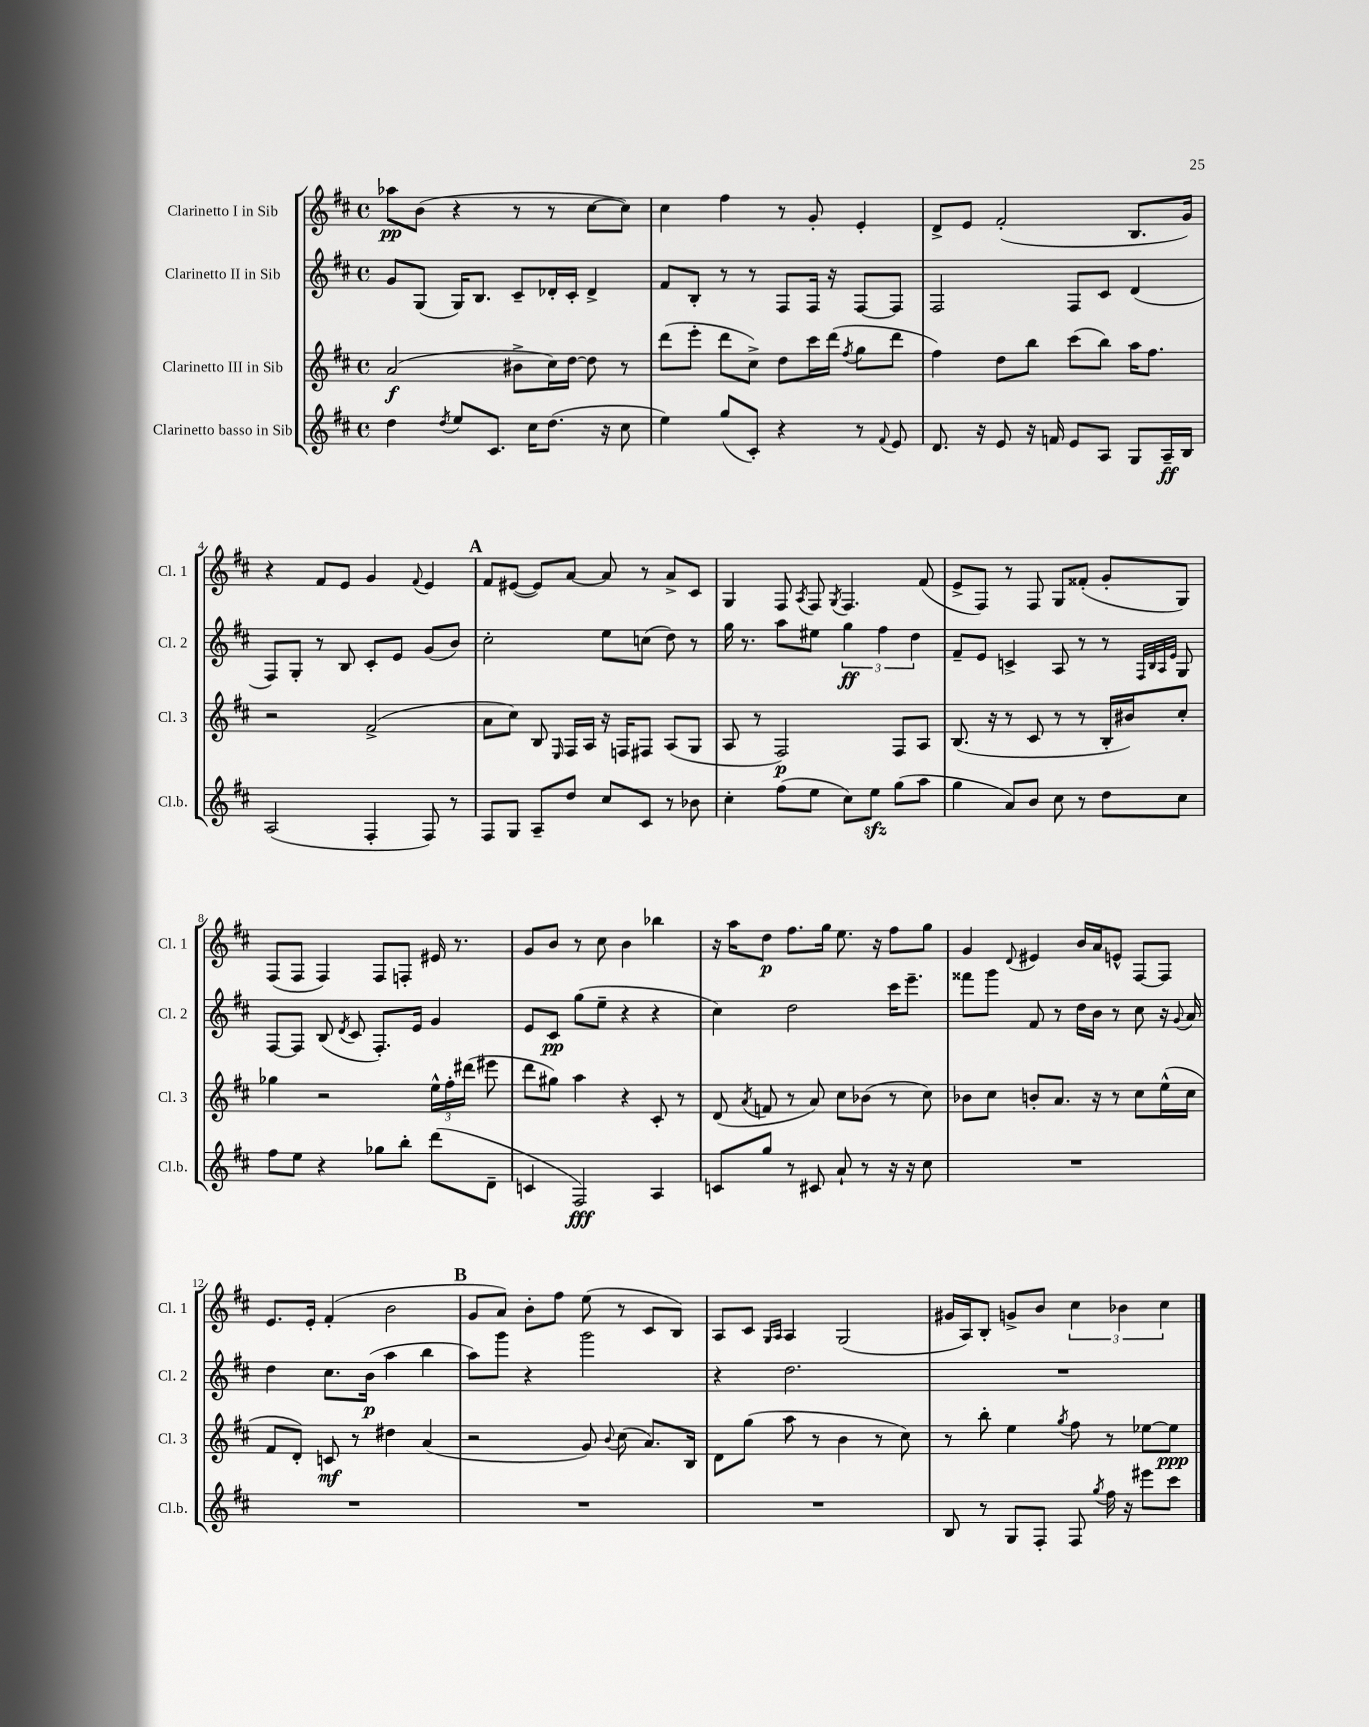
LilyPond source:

<<
\new StaffGroup <<
\new Staff = "s0" \with { instrumentName = "Clarinetto I in Sib" shortInstrumentName = "Cl. 1" } {
    \clef treble \key d \major \defaultTimeSignature \time 4/4
    \autoBeamOff aes''8[\pp b'8]( r4 r8 r8 cis''8[~ cis''8]) |
    cis''4 fis''4 r8 g'8-. e'4-. |
    d'8[-> e'8] fis'2-.( b8.[ g'16]) |
    r4 fis'8[ e'8] g'4 \appoggiatura { fis'8 } e'4 |
    \mark \markup { \bold "A" } fis'8[ eis'8]~( eis'8[) a'8]~ a'8 r8 a'8[-> cis'8] |
    g4 fis8 \acciaccatura { a8 } fis8 \acciaccatura { g8 } fis4. fis'8( |
    e'8[-> fis8]) r8 fis8 g8[ fisis'8]-.( g'8[-. g8]) |
    fis8[( fis8] fis4) fis8[ f8]-. eis'16 r8. |
    g'8[ b'8] r8 cis''8 b'4 bes''4 |
    r16 a''16[ d''8]\p fis''8.[ g''16] e''8. r16 fis''8[ g''8] |
    g'4 \appoggiatura { d'8 } eis'4 b'16[ a'16 e'8]-^ fis8[~ fis8] |
    e'8.[ e'16]-. fis'4-.( b'2 |
    \mark \markup { \bold "B" } g'8[ a'8]) b'8[-. fis''8] e''8( r8 cis'8[ b8]) |
    a8[ cis'8] \grace { g16[ a16] } a4 g2( |
    gis'16[ a16) b8]-. g'8[-> b'8] \tuplet 3/2 { cis''4 bes'4 cis''4 } \bar "|." |
}
\new Staff = "s1" \with { instrumentName = "Clarinetto II in Sib" shortInstrumentName = "Cl. 2" } {
    \clef treble \key d \major \defaultTimeSignature \time 4/4
    \autoBeamOff g'8[ g8]( g16[) b8.] cis'8[-- des'16-. cis'16]-. des'4-> |
    fis'8[ b8]-. r8 r8 fis8[ fis16] r16 fis8[~ fis8] |
    fis2 fis8[ cis'8] d'4( |
    fis8[) g8]-. r8 b8 cis'8[-. e'8] g'8[( b'8]) |
    \mark \markup { \bold "A" } cis''2-. e''8[ c''8]( d''8) r8 |
    g''16 r8. a''8[ eis''8] \tuplet 3/2 { g''4\ff fis''4 d''4 } |
    fis'8[-- e'8] c'4-> a8 r8 r8 \grace { fis32[ b32 a32 e'32] } g8 |
    fis8[~ fis8] b8( \acciaccatura { d'8 } cis'8 fis8.[-.) e'16] g'4 |
    e'8[ cis'8]\pp g''8[( e''8]-- r4 r4 |
    cis''4) d''2 cis'''16[ e'''8.]-- |
    fisis'''8[ g'''8] fis'8 r8 d''16[ b'16] r8 cis''8 r16 \appoggiatura { g'8 } a'16 |
    d''4 cis''8.[ b'16]\p( a''4 b''4 |
    \mark \markup { \bold "B" } a''8[) g'''8] r4 g'''2 |
    r4 d''2. |
    R1 \bar "|." |
}
\new Staff = "s2" \with { instrumentName = "Clarinetto III in Sib" shortInstrumentName = "Cl. 3" } {
    \clef treble \key d \major \defaultTimeSignature \time 4/4
    \autoBeamOff a'2\f( bis'8[-> cis''16) d''16]~ d''8 r8 |
    d'''8[( e'''8]-. d'''8[ cis''8]->) d''8[ cis'''16 d'''16]( \acciaccatura { fis''8 } g''8[ d'''8] |
    fis''4) d''8[ b''8] cis'''8[( b''8]) a''16[ fis''8.] |
    r2 fis'2->( |
    \mark \markup { \bold "A" } a'8[ cis''8]) b8 \grace { e16 } fis16[ a16] r16 f16[ fis8] a8[( g8] |
    a8 r8 fis2\p) fis8[ a8] |
    b8.( r16 r8 cis'8 r8 r8 b16[-. bis'16) cis''8]-. |
    ges''4 r2 \tuplet 3/2 { e''16[-^ fis''16-. dis'''16]( } eis'''8 |
    d'''8[ gis''8]) a''4 r4 cis'8-. r8 |
    d'8( \acciaccatura { a'8 } f'8 r8 a'8) cis''8[ bes'8]( r8 cis''8) |
    bes'8[ cis''8] b'8[-. a'8.] r16 r8 cis''8[ e''16-^( cis''16] |
    fis'8[ d'8]-.) c'8\mf r8 dis''4 a'4( |
    \mark \markup { \bold "B" } r2 g'8) \appoggiatura { b'8 } cis''8( a'8.[) b16] |
    d'8[ g''8]( a''8 r8 b'4 r8 cis''8) |
    r8 b''8-. e''4 \acciaccatura { g''8 } fis''8 r8 ees''8[~ ees''8]\ppp \bar "|." |
}
\new Staff = "s3" \with { instrumentName = "Clarinetto basso in Sib" shortInstrumentName = "Cl.b." } {
    \clef treble \key d \major \defaultTimeSignature \time 4/4
    \autoBeamOff d''4 \acciaccatura { d''8 } e''8[ cis'8.] cis''16[ d''8.]( r16 cis''8 |
    e''4) g''8[( cis'8]-.) r4 r8 \appoggiatura { fis'8 } e'8 |
    d'8. r16 e'8 r16 f'16 e'8[ a8] g8[ a16--\ff b16] |
    a2( fis4-. fis8) r8 |
    \mark \markup { \bold "A" } fis8[ g8] a8[-- d''8] cis''8[ cis'8] r8 bes'8 |
    cis''4-. fis''8[( e''8] cis''8[) e''8]\sfz g''8[( a''8] |
    g''4 a'8[) b'8] cis''8 r8 d''8[ cis''8] |
    fis''8[ e''8] r4 ges''8[ b''8]-. d'''8[( d'8]-- |
    c'4 fis2\fff) a4 |
    c'8[ g''8] r8 cis'8 a'8-! r8 r16 r16 cis''8 |
    R1 |
    R1 |
    \mark \markup { \bold "B" } R1 |
    R1 |
    b8 r8 g8[ fis8]-. fis8 \acciaccatura { g''8 } fis''16 r16 eis'''8[ cis'''8] \bar "|." |
}
>>
>>
